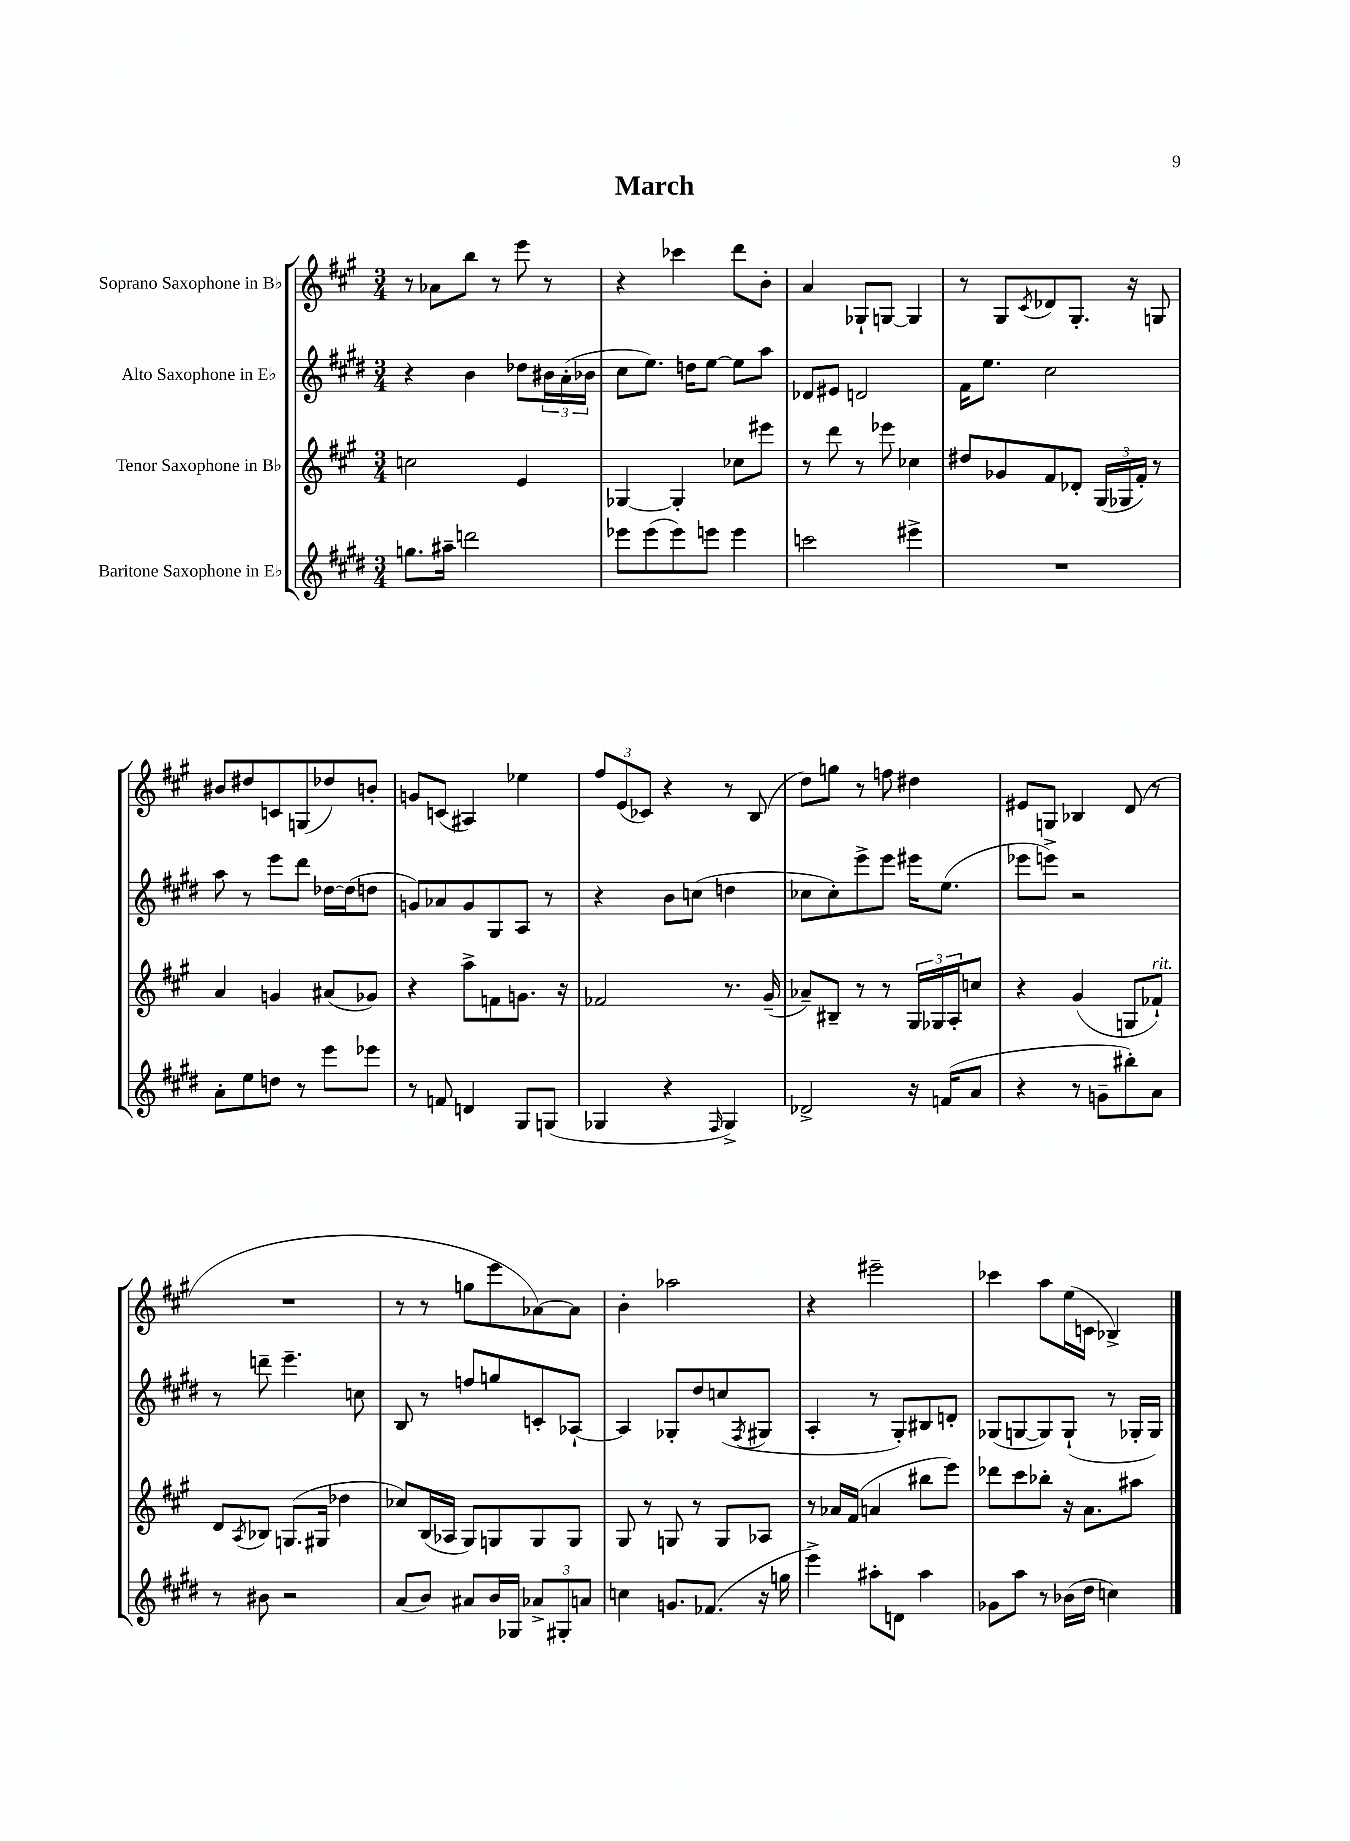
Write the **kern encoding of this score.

**kern	**kern	**kern	**kern
*staff4	*staff3	*staff2	*staff1
*clefG2	*clefG2	*clefG2	*clefG2
*k[f#c#g#d#]	*k[f#c#g#]	*k[f#c#g#d#]	*k[f#c#g#]
*M3/4	*M3/4	*M3/4	*M3/4
8.gg	2cc	4r	8r
.	.	.	8a-
16aa#~	.	.	.
2ddd	.	4b	8bb
.	.	.	8r
.	4e	8dd-	8eee
.	.	24b#	8r
.	.	(24a'	.
.	.	24b-	.
=	=	=	=
8eee-	[4G-	8cc#	4r
(8eee-	.	8.ee)	.
8eee-)	4G-']	.	4ccc-
.	.	16dd	.
8eee	.	[8ee	.
4eee	8cc-	8ee]	8ddd
.	8eee#	8aa	8b'
=	=	=	=
2ccc	8r	8d-	4a
.	8ddd	8e#	.
.	8r	2d	8G-`
.	8eee-	.	[8G
4eee#^	4cc-	.	4G]
=	=	=	=
2.r	8dd#	16f#	8r
.	.	8.ee	.
.	8g-	.	8G#
.	.	.	8qc#
.	8f#	2cc#	8d-
.	8d-'	.	8.G#'
.	(24G#	.	.
.	24G-	.	.
.	.	.	16r
.	24f#')	.	.
.	8r	.	8G
=	=	=	=
8a'	4a	8aa	8b#
8ee	.	8r	8dd#
8dd	4g	8eee	8c
8r	.	8ddd#	(8G
8eee	(8a#	[16dd-	8dd-)
.	.	(16dd-]	.
8eee-	8g-)	8dd	8b'
=	=	=	=
8r	4r	8g)	8g
8f	.	8a-	(8c
4d	8aa^	8g	4A#)
.	8f	8G#	.
8G#	8.g	8A	4ee-
(8G	.	8r	.
.	16r	.	.
=	=	=	=
4G-	2f-	4r	12ff#
.	.	.	(12e
.	.	.	12c-)
4r	.	8b	4r
.	.	(8cc	.
16qqF#	.	.	.
4G-^)	8.r	4dd	8r
.	.	.	(8B
.	(16g#~	.	.
=	=	=	=
2d-^	8a-~)	8cc-	8dd)
.	8B#~	8cc-')	8gg
.	8r	8eee^	8r
.	8r	8eee	8ff
16r	24G#	16eee#	4dd#
.	24G-	.	.
(16f	.	(8.ee	.
.	24A'	.	.
8a	8cc	.	.
=	=	=	=
4r	4r	8eee-	8e#
.	.	8eee^)	8G
8r	(4g#	2r	4B-
8g~	.	.	.
8bb#')	8G	.	(8d
8a	8f-`)	.	8r
=	=	=	=
8r	8d	8r	2.r
.	8qA	.	.
8b#	8B-	8ddd~	.
2r	(8.G	4.eee~	.
.	16G#	.	.
.	4dd-	.	.
.	.	8cc	.
=	=	=	=
(8a	8cc-)	8B	8r
8b)	(16B	8r	8r
.	16A-	.	.
8a#	8G#)	8ff	8gg
16b	8G	8gg	8eee
16G-	.	.	.
12a-^	8G	8c'	[8a-)
12G#'	.	.	.
.	8G	[8A-`	8a-]
12a	.	.	.
=	=	=	=
4cc	8G#	4A-]	4b'
.	8r	.	.
8.g	8G	8G-'	2aa-
.	8r	8dd#	.
(8.f-	.	.	.
.	8G	(8cc	.
.	.	8qF#	.
16r	8A-	8G#	.
16gg	.	.	.
=	=	=	=
4eee^)	8r	4A'	4r
.	16a-	.	.
.	(16f#	.	.
8aa#'	4a	8r	2eee#~
8d	.	8G#')	.
4aa#	8bb#	8B#	.
.	8eee)	8d'	.
=	=	=	=
8g-	8ddd-	(8G-	4ccc-
8aa	8ccc#	[8G	.
8r	8bb-'	8G])	8aa
(16b-	16r	(8G`	(16ee
16dd#	8.a	.	16c
4cc)	.	8r	4B-^)
.	8aa#	16G-'	.
.	.	16G-)	.
==	==	==	==
*-	*-	*-	*-
